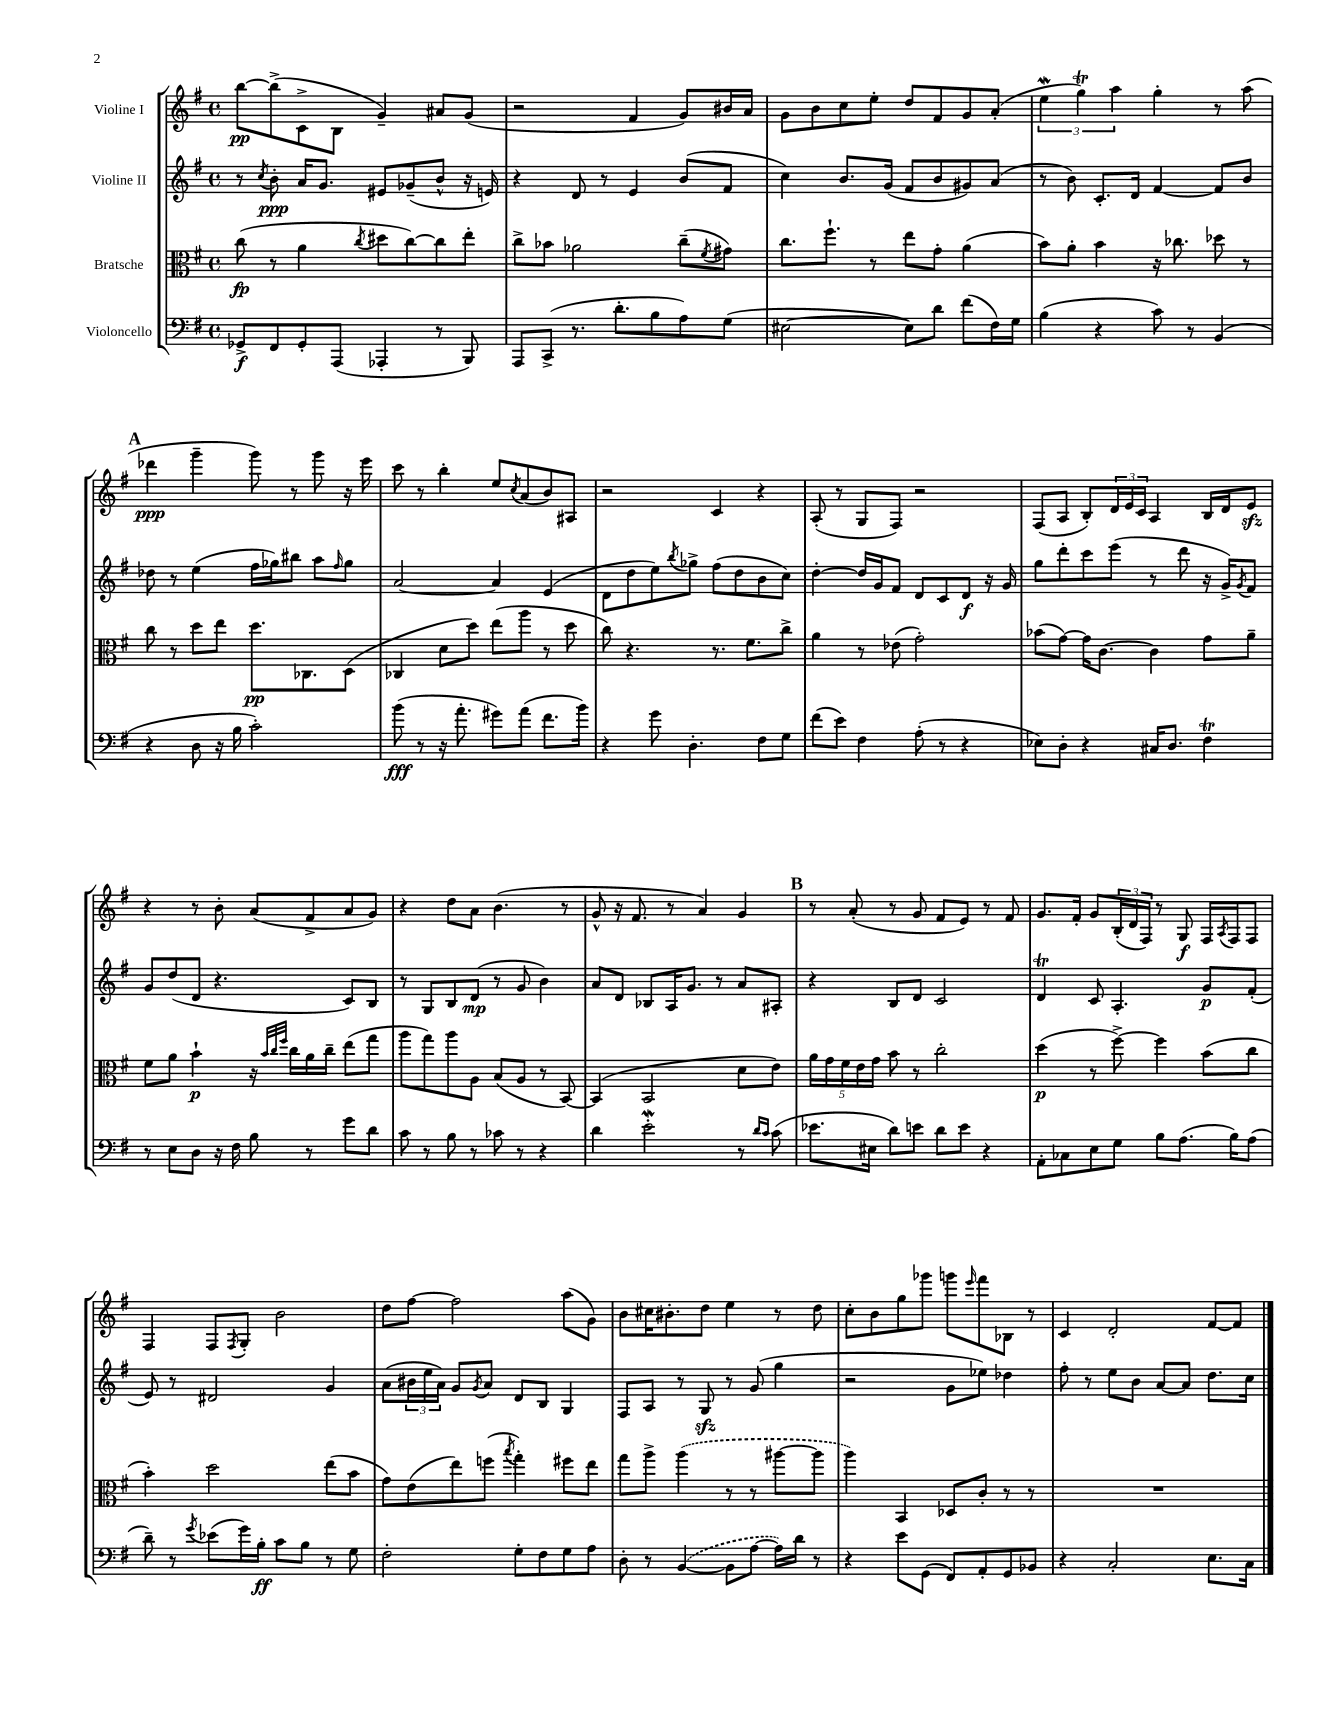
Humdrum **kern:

**kern	**kern	**kern	**kern
*staff4	*staff3	*staff2	*staff1
*clefF4	*clefC3	*clefG2	*clefG2
*k[f#]	*k[f#]	*k[f#]	*k[f#]
*M4/4	*M4/4	*M4/4	*M4/4
*met(c)	*met(c)	*met(c)	*met(c)
8GG-^	(8cc	8r	[8bb
.	.	8qcc	.
8FF#	8r	8b'	(8bb^]
8GG-'	4a	16a	8c^
.	.	8.g	.
(8AAA	.	.	8B
.	8qcc	.	.
4AAA-'	8dd#	8e#	4g~)
.	[8cc)	(8g-~	.
8r	8cc]	8b^^	8a#
8BBB)	8ee'	16r	(8g
.	.	16e)	.
=	=	=	=
8AAA	8cc^	4r	2r
(8CC^	8b-	.	.
8.r	2a-	8d	.
.	.	8r	.
8.d'	.	.	.
.	.	4e	4f#
8B	.	.	.
8A)	(8cc~	(8b	8g)
.	8qf#	.	.
(8G	8g#)	8f#	16b#
.	.	.	16a
=	=	=	=
[2E#	8.cc	4cc)	8g
.	.	.	8b
.	8.ff#`	.	.
.	.	8.b	8cc
.	8r	.	8ee'
.	.	(16g	.
8E#])	8ee	8f#	8dd
8d	8g'	8b	8f#
(8f#	(4a	8g#)	8g
16F#)	.	(8a	(8a'
16G	.	.	.
=	=	=	=
(4B	8b)	8r	6ee
.	8a'	8b)	.
.	.	.	6gg)
4r	4b	8.c'	.
.	.	.	6aa
.	.	16d	.
8c)	16r	[4f#	4gg'
.	8.cc-	.	.
8r	.	.	.
(4BB	8dd-	8f#]	8r
.	8r	8b	(8aa
=	=	=	=
4r	8cc	8dd-	4ddd-
.	8r	8r	.
8D	8dd	(4ee	4ggg~
16r	8ee	.	.
16B	.	.	.
2c')	8.dd	16ff#	8ggg)
.	.	16gg-)	.
.	.	8bb#	8r
.	8.C-	.	.
.	.	8aa	8ggg
.	.	16qqff#	.
.	(8D	8gg-	16r
.	.	.	16eee
=	=	=	=
(8b	4C-	[2a	8ccc
8r	.	.	8r
16r	8d	.	4bb'
8.a'	.	.	.
.	8dd)	.	.
8g#)	(8ee	4a]	8ee
.	.	.	8qcc
(8a	8aa	.	(8a
8.f#	8r	(4e	8b)
.	8dd	.	8A#
16b)	.	.	.
=	=	=	=
4r	8cc)	8d	2r
.	4.r	8dd	.
8g	.	8ee)	.
.	.	8qbb	.
4.D'	.	8gg-^	.
.	8.r	(8ff#	4c
.	.	8dd	.
.	8.f#	.	.
8F#	.	8b	4r
8G	8cc^	8cc)	.
=	=	=	=
(8f#	4a	[4dd'	(8A'
8e)	.	.	8r
4F#	8r	16dd]	8G
.	.	16g	.
.	(8e-	8f#	8F#)
(8A'	2g')	8d	2r
8r	.	8c	.
4r	.	8d	.
.	.	16r	.
.	.	16g	.
=	=	=	=
8E-)	(8b-	8gg	(8F#
8D'	[8g)	8ddd'	8A
4r	16g]	8ccc	8B')
.	[8.c	.	.
.	.	(8eee	24d
.	.	.	24e
.	.	.	24c
16C#	4c]	8r	4A
8.D	.	.	.
.	.	8ddd	.
4F#	8g	16r	16B
.	.	16g^)	16d
.	.	8qg	.
.	8a~	8f#	8e
=	=	=	=
8r	8f#	8g	4r
8E	8a	(8dd	.
8D	4b`	8d	8r
16r	.	4.r	8b'
16F#	.	.	.
8B	16r	.	(8a
.	32qqb	.	.
.	32qqcc	.	.
.	32qqff#	.	.
.	16cc	.	.
8r	16a	.	8f#^
.	16cc~	.	.
8g	(8ee	8c)	8a
8d	8gg	8B	8g)
=	=	=	=
8c	8aa	8r	4r
8r	8gg)	8G	.
8B	8aa	8B	8dd
8r	8A	(8d	8a
8c-	(8B	8r	(4.b
8r	8A	8g	.
4r	8r	4b)	.
.	[8BB)	.	8r
=	=	=	=
4d	(4BB]	8a	8g^^
.	.	8d	16r
.	.	.	8.f#
2e'	2BB	8B-	.
.	.	16A	8r
.	.	8.g	.
.	.	.	4a)
.	.	8r	.
8r	8d	8a	4g
16qqd	.	.	.
16qqc	.	.	.
(8c	8e)	8A#'	.
=	=	=	=
8.e-	20a	4r	8r
.	20g	.	.
.	20f#	.	.
.	.	.	(8a'
.	20e	.	.
16E#	.	.	.
.	20g	.	.
8d)	8b	8B	8r
8e	8r	8d	8g
8d	2cc'	2c	8f#
8e	.	.	8e)
4r	.	.	8r
.	.	.	8f#
=	=	=	=
8AA'	(4dd	4d	8.g
8C-	.	.	.
.	.	.	16f#'
8E	8r	8c	8g
8G	[8ff#^)	4.A'	(24B'
.	.	.	24d
.	.	.	24F#)
8B	4ff#]	.	8r
(8.A	.	.	8G
.	(8b	8g	16F#
.	.	.	8qA
16B)	.	.	16F#
(8A	8cc	(8f#'	8F#
=	=	=	=
8d~)	4b')	8e)	4F#
8r	.	8r	.
8qg	.	.	.
(8e-	2dd	2d#	8F#
.	.	.	8qF#
16g)	.	.	8G'
16B'	.	.	.
8c	.	.	2b
8B	.	.	.
8r	(8ee	4g	.
8G	8b	.	.
=	=	=	=
2F#'	8g)	(8a	8dd
.	(8e	24b#	[8ff#
.	.	24ee	.
.	.	24a)	.
.	8ee)	8g	2ff#]
.	.	8qg	.
.	(8ff	8a	.
.	8qbb	.	.
8G'	4gg')	8d	.
8F#	.	8B	.
8G	8ff#	4G	(8aa
8A	8ee	.	8g)
=	=	=	=
8D'	8gg	8F#	8b
8r	8aa^	8A	16cc#
.	.	.	8.b#'
([4BB	(4aa	8r	.
.	.	8G	8dd
8BB]	8r	8r	4ee
[8A	8r	(8g	.
16A])	[8aa#	4gg	8r
16d	.	.	.
8r	8aa#]	.	8dd
=	=	=	=
4r	4aa)	2r	8cc'
.	.	.	8b
8e	4BB	.	8gg
(8GG	.	.	8ggg-
8FF#)	8D-	8g	8ggg
.	.	.	16qqeee
8AA'	8c'	8ee-)	8fff#
8GG	8r	4dd-	8B-
8BB-	8r	.	8r
=	=	=	=
4r	1r	8ff#'	4c
.	.	8r	.
2C'	.	8ee	2d'
.	.	8b	.
.	.	[8a	.
.	.	8a]	.
8.E	.	8.dd	[8f#
.	.	.	8f#]
16C	.	16cc	.
==	==	==	==
*-	*-	*-	*-
